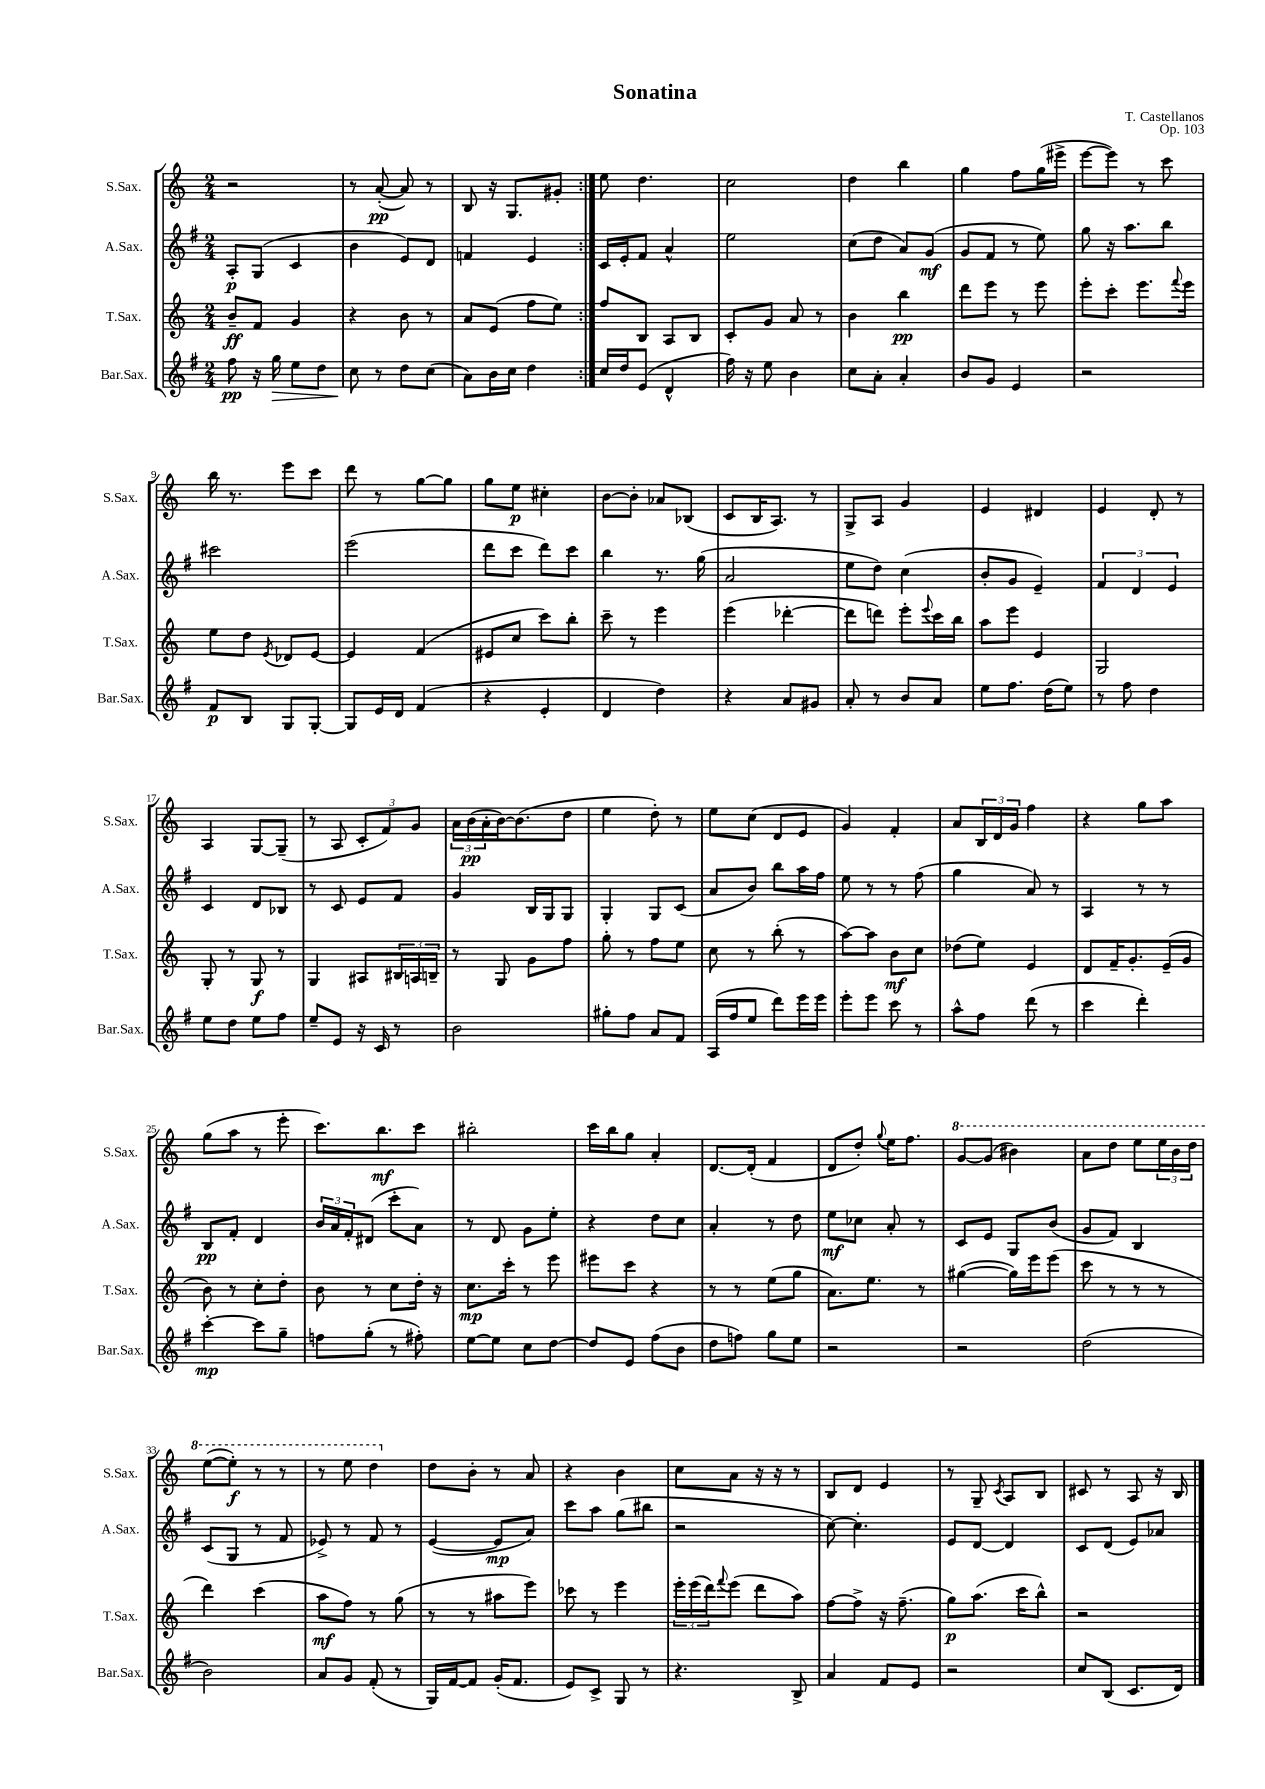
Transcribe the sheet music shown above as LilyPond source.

\header { title = "Sonatina" composer = "T. Castellanos" opus = "Op. 103" }
<<
\new StaffGroup <<
\new Staff = "s0" \with { instrumentName = "S.Sax." shortInstrumentName = "S.Sax." } {
    \clef treble \key c \major \numericTimeSignature \time 2/4
    \repeat volta 2 { r2 |
    r8 a'8~-.\pp( a'8) r8 |
    b8 r16 g8. gis'8-. | }
    e''8 d''4. |
    c''2 |
    d''4 b''4 |
    g''4 f''8 g''16( eis'''16-> |
    e'''8~ e'''8) r8 c'''8 |
    b''16 r8. e'''8 c'''8 |
    d'''8 r8 g''8~ g''8 |
    g''8 e''8\p cis''4-. |
    b'8~ b'8-. aes'8 bes8( |
    c'8 b16 a8.) r8 |
    g8-> a8 g'4 |
    e'4 dis'4 |
    e'4 d'8-. r8 |
    a4 g8~ g8--( |
    r8 a8 \tuplet 3/2 { c'8-. f'8) g'8 } |
    \tuplet 3/2 { a'16 b'16\pp( a'16-. } b'16~) b'8.( d''8 |
    e''4 d''8-.) r8 |
    e''8 c''8( d'8 e'8 |
    g'4) f'4-. |
    a'8 \tuplet 3/2 { b16 d'16 g'16 } f''4 |
    r4 g''8 a''8 |
    g''8( a''8 r8 e'''8-. |
    c'''8.) b''8.\mf c'''8 |
    bis''2-. |
    c'''16 b''16 g''8 a'4-. |
    d'8.~ d'16-.( f'4 |
    d'8 d''8-.) \appoggiatura { g''8 } e''16 f''8. |
    \ottava #1 g''8~ g''8( bis''4) |
    a''8 d'''8 e'''8 \tuplet 3/2 { e'''16 b''16 d'''16 } |
    e'''8~( e'''8-.\f) r8 r8 |
    r8 e'''8 d'''4 \ottava #0 |
    d''8 b'8-. r8 a'8 |
    r4 b'4 |
    c''8 a'8 r16 r16 r8 |
    b8 d'8 e'4 |
    r8 g8-- \acciaccatura { c'8 } a8 b8 |
    cis'8 r8 a8 r16 b16 \bar "|." |
}
\new Staff = "s1" \with { instrumentName = "A.Sax." shortInstrumentName = "A.Sax." } {
    \clef treble \key g \major \numericTimeSignature \time 2/4
    \repeat volta 2 { a8-.\p g8( c'4 |
    b'4 e'8) d'8 |
    f'4 e'4 | }
    c'16 e'16-. fis'8 a'4-^ |
    e''2 |
    c''8( d''8 a'8) g'8\mf( |
    g'8 fis'8 r8 e''8) |
    g''8 r16 a''8. b''8 |
    cis'''2 |
    e'''2( |
    d'''8 c'''8 d'''8) c'''8 |
    b''4 r8. g''16( |
    a'2 |
    e''8 d''8) c''4( |
    b'8-. g'8 e'4--) |
    \tuplet 3/2 { fis'4 d'4 e'4 } |
    c'4 d'8 bes8 |
    r8 c'8 e'8 fis'8 |
    g'4 b16 g16 g8 |
    g4-. g8 c'8( |
    a'8 b'8) b''8 a''16 fis''16 |
    e''8 r8 r8 fis''8( |
    g''4 a'8) r8 |
    a4 r8 r8 |
    b8\pp fis'8-. d'4 |
    \tuplet 3/2 { b'16 a'16 fis'16-. } dis'8( c'''8-. a'8) |
    r8 d'8 g'8 e''8-. |
    r4 d''8 c''8 |
    a'4-. r8 d''8 |
    e''8\mf ces''8 a'8-. r8 |
    c'8 e'8 g8 b'8( |
    g'8 fis'8) b4 |
    c'8( g8 r8 fis'8 |
    ees'8->) r8 fis'8 r8 |
    e'4~( e'8\mp a'8) |
    c'''8 a''8 g''8( bis''8 |
    r2 |
    c''8~) c''4.-. |
    e'8 d'8~ d'4 |
    c'8 d'8( e'8) aes'8 \bar "|." |
}
\new Staff = "s2" \with { instrumentName = "T.Sax." shortInstrumentName = "T.Sax." } {
    \clef treble \key c \major \numericTimeSignature \time 2/4
    \repeat volta 2 { b'8--\ff f'8 g'4 |
    r4 b'8 r8 |
    a'8 e'8( f''8 e''8) | }
    f''8 b8 a8 b8 |
    c'8-. g'8 a'8 r8 |
    b'4 b''4\pp |
    d'''8 e'''8 r8 e'''8 |
    e'''8-. c'''8-. e'''8. \appoggiatura { f'''8 } e'''16 |
    e''8 d''8 \acciaccatura { e'8 } des'8 e'8~ |
    e'4 f'4( |
    eis'8 c''8 c'''8) b''8-. |
    c'''8-- r8 e'''4 |
    e'''4( des'''4~-. |
    des'''8 d'''8) e'''8-. \appoggiatura { e'''8 } c'''16 b''16 |
    a''8 e'''8 e'4 |
    g2 |
    g8-. r8 g8\f r8 |
    g4 ais8 \tuplet 3/2 { bis16 a16 b16-- } |
    r8 g8 g'8 f''8 |
    g''8-. r8 f''8 e''8 |
    c''8 r8 b''8-.( r8 |
    a''8~) a''8 b'8\mf c''8 |
    des''8( e''8) e'4 |
    d'8 f'16-- g'8.-. e'16--( g'16 |
    b'8) r8 c''8-. d''8-. |
    b'8 r8 c''8 d''16-. r16 |
    c''8.\mp c'''16-. r8 e'''8 |
    eis'''8 c'''8 r4 |
    r8 r8 e''8( g''8 |
    a'8.) e''8. r8 |
    gis''4~( gis''16) e'''16 e'''8( |
    c'''8 r8 r8 r8 |
    d'''4) c'''4( |
    a''8\mf f''8) r8 g''8( |
    r8 r8 ais''8 e'''8) |
    ces'''8 r8 e'''4 |
    \tuplet 3/2 { e'''16-. e'''16( d'''16) } \appoggiatura { f'''8 } e'''8( d'''8 a''8) |
    f''8~ f''8-> r16 f''8.--( |
    g''8\p) a''8.( c'''16 b''8-^) |
    r2 \bar "|." |
}
\new Staff = "s3" \with { instrumentName = "Bar.Sax." shortInstrumentName = "Bar.Sax." } {
    \clef treble \key g \major \numericTimeSignature \time 2/4
    \repeat volta 2 { fis''8\pp r16 g''16\> e''8 d''8 |
    c''8\! r8 d''8 c''8( |
    a'8) b'16 c''16 d''4 | }
    c''16 d''16 e'8( d'4-^ |
    fis''16) r16 e''8 b'4 |
    c''8 a'8-. a'4-. |
    b'8 g'8 e'4 |
    r2 |
    fis'8\p b8 g8 g8~-. |
    g8 e'16 d'16 fis'4( |
    r4 e'4-. |
    d'4 d''4) |
    r4 a'8 gis'8 |
    a'8-. r8 b'8 a'8 |
    e''8 fis''8. d''16( e''8) |
    r8 fis''8 d''4 |
    e''8 d''8 e''8 fis''8 |
    e''8-- e'8 r16 c'16 r8 |
    b'2 |
    gis''8-. fis''8 a'8 fis'8 |
    a16( fis''16 e''8 d'''8) e'''16 e'''16 |
    e'''8-. e'''8 c'''8 r8 |
    a''8-^ fis''8 d'''8( r8 |
    c'''4 d'''4-.) |
    c'''4~-.\mp c'''8 g''8-- |
    f''8 g''8-.( r8 fis''8-.) |
    e''8~ e''8 c''8 d''8~ |
    d''8 e'8 fis''8( b'8 |
    d''8 f''8) g''8 e''8 |
    r2 |
    r2 |
    d''2( |
    b'2) |
    a'8 g'8 fis'8-.( r8 |
    g16) fis'16~ fis'8 g'16-.( fis'8. |
    e'8) c'8-> g8 r8 |
    r4. b8-> |
    a'4 fis'8 e'8 |
    r2 |
    c''8 b8( c'8. d'16) \bar "|." |
}
>>
>>
